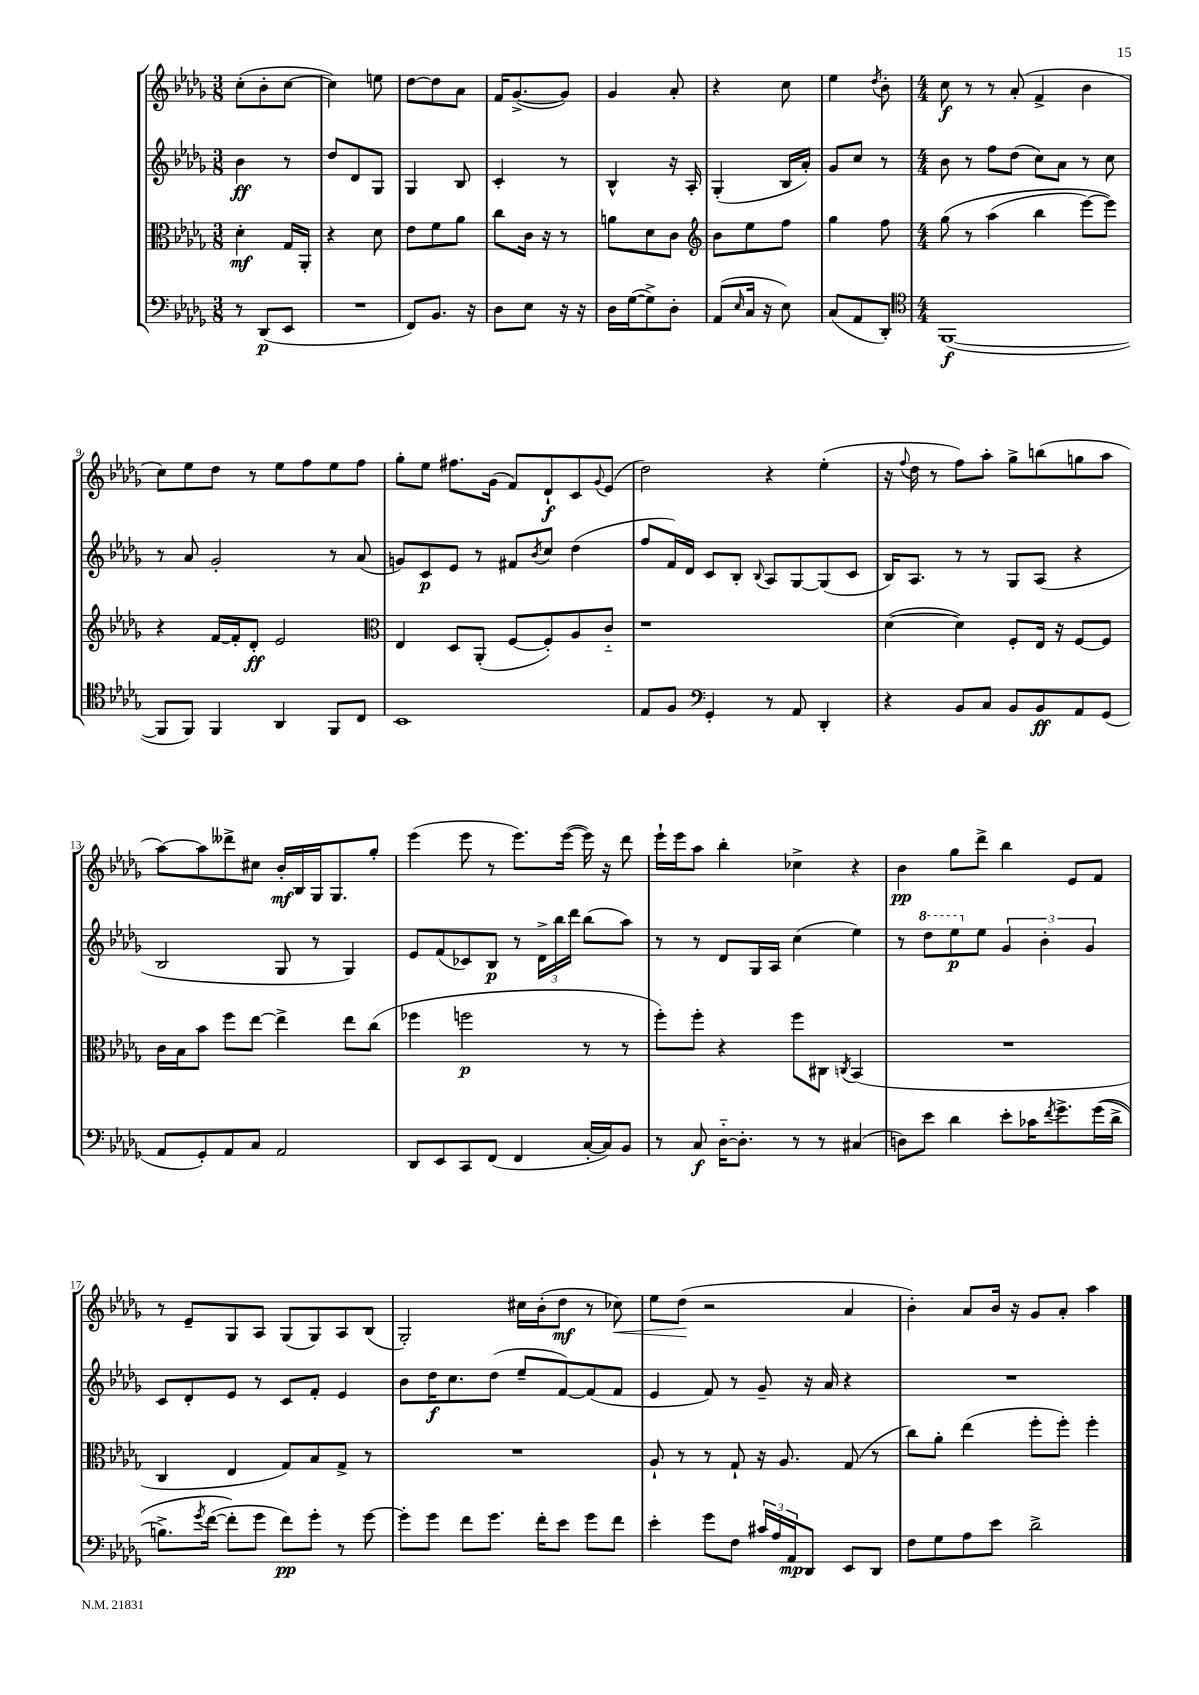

**kern	**kern	**kern	**kern
*staff4	*staff3	*staff2	*staff1
*clefF4	*clefC3	*clefG2	*clefG2
*k[b-e-a-d-g-]	*k[b-e-a-d-g-]	*k[b-e-a-d-g-]	*k[b-e-a-d-g-]
*M3/8	*M3/8	*M3/8	*M3/8
8r	4d-'	4b-	(8cc'
(8DD-	.	.	8b-'
8EE-	16G-	8r	[8cc
.	16AA-'	.	.
=	=	=	=
4.r	4r	8dd-	4cc])
.	.	8d-	.
.	8d-	8G-	8ee
=	=	=	=
8FF)	8e-	4G-	[8dd-
8.BB-	8f	.	8dd-]
.	8a-	8B-	8a-
16r	.	.	.
=	=	=	=
8D-	8cc	4c'	16f
.	.	.	([8.g-^
8E-	16c	.	.
.	16r	.	.
16r	8r	8r	8g-])
16r	.	.	.
=	=	=	=
16D-	8a	4B-^^	4g-
([16G-	.	.	.
8G-^])	8d-	.	.
8D-'	8c	16r	8a-'
.	.	16A-'	.
=	=	=	=
*	*clefG2	*	*
(8AA-	8b-	(4G-'	4r
16qqE-	.	.	.
16C	8ee-	.	.
16r	.	.	.
8E-)	8ff	16B-	8cc
.	.	16a-')	.
=	=	=	=
(8C	4gg-	8g-	4ee-
8AA-	.	8cc	.
.	.	.	8qdd-
8DD-')	8ff	8r	8b-'
=	=	=	=
*clefC4	*	*	*
*M4/4	*M4/4	*M4/4	*M4/4
([1FF	&(8gg-	8b-	8cc
.	8r	8r	8r
.	(4aa-	8ff	8r
.	.	(8dd-	(8a-'
.	4bb-	8cc)	4f^
.	.	8a-	.
.	[8eee-)	8r	4b-
.	8eee-]&)	8cc	.
=	=	=	=
8FF]	4r	8r	8cc)
8FF)	.	8a-	8ee-
4FF	[16f	2g-'	8dd-
.	16f']	.	.
.	8d-'	.	8r
4AA-	2e-	.	8ee-
.	.	.	8ff
8FF	.	8r	8ee-
8C	.	(8a-	8ff
=	=	=	=
*	*clefC3	*	*
1BB-	4E-	8g)	8gg-'
.	.	8c	8ee-
.	8D-	8e-	8.ff#
.	(8AA-'	8r	.
.	.	.	(16g-
.	[8F	8f#	8f)
.	.	8qb-	.
.	8F'])	8cc	8d-`
.	8A-	(4dd-	8c
.	.	.	8qqg-
.	8c'~	.	(8e-
=	=	=	=
8E-	1r	8ff	2dd-)
8F	.	16f)	.
.	.	16d-	.
*clefF4	*	*	*
4GG-'	.	8c	.
.	.	8B-'	.
.	.	8qqB-	.
8r	.	8A-	4r
8AA-	.	[8G-	.
4DD-'	.	(8G-]	(4ee-'
.	.	8c	.
=	=	=	=
4r	([4d-	16B-)	16r
.	.	.	8qqff
.	.	8.A-	16dd-
.	.	.	8r
8BB-	4d-])	8r	8ff)
8C	.	8r	8aa-'
8BB-	8F'	8G-	8gg-^
8BB-	16E-	(8A-	(8bb
.	16r	.	.
8AA-	[8F	4r	8gg
(8GG-	8F]	.	8aa-
=	=	=	=
8AA-	16c	2B-	[8aa-)
.	16B-	.	.
8GG-')	8b-	.	8aa-]
8AA-	8ff	.	8ddd--^
8C	[8ee-	.	8cc#
2AA-	4ee-^]	8G-	16b-'
.	.	.	16B-
.	.	8r	16G-
.	.	.	8.G-
.	8ee-	4G-)	.
.	(8cc	.	8gg-'
=	=	=	=
8DD-	4ff-	8e-	(4eee-
8EE-	.	(8f	.
8CC	2ff	8c-)	8eee-
(8FF	.	8B-	8r
4FF	.	8r	8.eee-)
.	.	24d-^	.
.	.	24bb-	.
.	.	.	([16eee-
.	.	24ddd-	.
[16C'	8r	(8bb-	16eee-])
16C])	.	.	16r
8BB-	8r	8aa-)	8ddd-
=	=	=	=
8r	8ff')	8r	16eee-`
.	.	.	16eee-
8C	8ff'	8r	8aa-
[16D-'~	4r	8d-	4bb-'
8.D-']	.	.	.
.	.	16G-	.
.	.	16A-	.
8r	8ff	(4cc	4cc-^
8r	8C#	.	.
.	8qC	.	.
(4C#	(4BB-	4ee-)	4r
=	=	=	=
8D)	1r	8r	4b-
8e-	.	8ddd-	.
4d-	.	8eee-	8gg-
.	.	8ee-	8ddd-^
8e-'	.	6g-	4bb-
16c-	.	.	.
.	.	6b-'	.
8qf	.	.	.
8.g-^	.	.	.
.	.	.	8e-
.	.	6g-	.
&((16g-	.	.	8f
16d-^	.	.	.
=	=	=	=
8.B^)	4C	8c	8r
.	.	8d-'	8e-~
8qg-	.	.	.
([16f	.	.	.
8f']&)	4E-	8e-	8G-
8g-	.	8r	8A-
8f)	8G-)	8c	(8G-
8g-'	8B-	8f'	8G-)
8r	8G-^	4e-	8A-
[8g-	8r	.	(8B-
=	=	=	=
8g-']	1r	8b-	2G-')
8g-	.	16dd-	.
.	.	8.cc	.
8f	.	.	.
8.g-	.	(8dd-	.
.	.	8ee-~	16cc#
16f'	.	.	(16b-'
8e-	.	[8f)	8dd-
8g-	.	(8f]	8r
8f	.	8f	8cc-)
=	=	=	=
4e-'	8A-`	4e-	8ee-
.	8r	.	(8dd-
8g-	8r	8f)	2r
8F	8G-`	8r	.
24c#	16r	8g-~	.
24A-	.	.	.
.	8.A-	.	.
24AA-	.	.	.
8DD-	.	16r	.
.	.	16a-	.
8EE-	(8G-	4r	4a-
8DD-	8r	.	.
=	=	=	=
8F	8cc)	1r	4b-')
8G-	8a-'	.	.
8A-	(4ee-	.	8a-
8e-	.	.	16b-
.	.	.	16r
2d-^	8ff'	.	8g-
.	8ff')	.	8a-'
.	4ff'	.	4aa-
==	==	==	==
*-	*-	*-	*-
